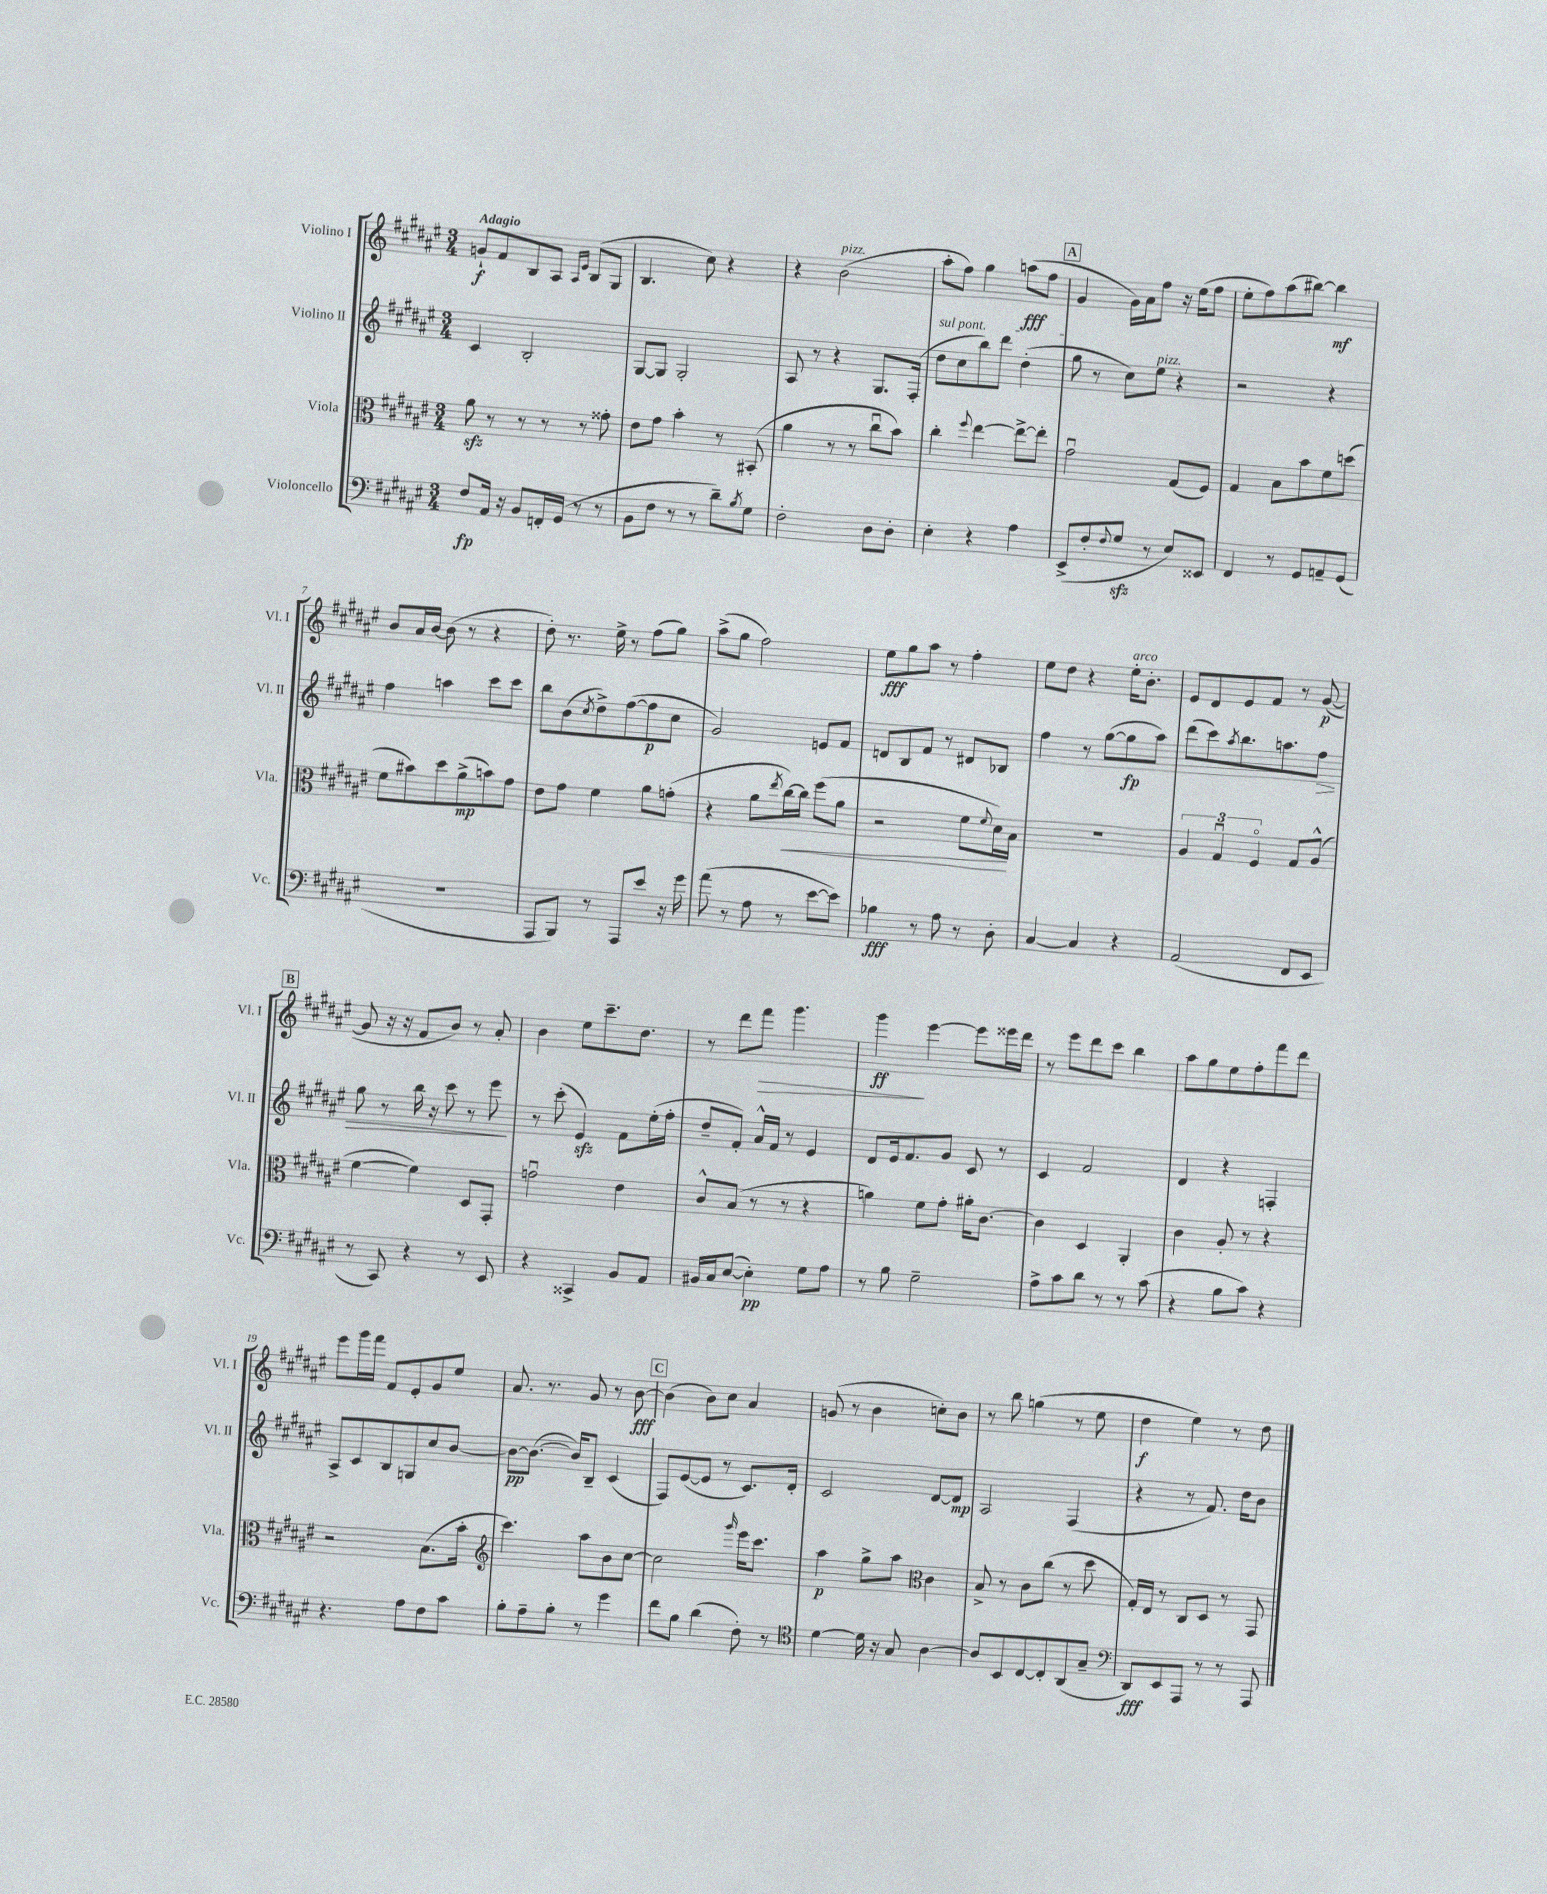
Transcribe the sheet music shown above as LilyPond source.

<<
\new StaffGroup <<
\new Staff = "s0" \with { instrumentName = "Violino I" shortInstrumentName = "Vl. I" } {
    \clef treble \key fis \major \numericTimeSignature \time 3/4 \tempo "Adagio"
    g'8-!\f fis'8 b8 ais8 \grace { ais16 eis'16 } b8( gis8 |
    b4. cis''8) r4 |
    r4 b'2^\markup { \italic "pizz." }( |
    ais''8-. fis''8) gis''4 a''8\fff( fis''8 |
    \mark \markup { \box "A" } gis'4 gis'16) ais'16 fis''8 r16 eis''16( fis''8 |
    eis''8-. fis''8) ais''8( bis''8~) bis''4\mf |
    b'8 ais'16 b'16~ b'8( r8 r4 |
    dis''8-.) r8. eis''16-> r8 fis''8( gis''8) |
    ais''8->( gis''8 fis''2) |
    eis''8\fff gis''8 ais''8 r8 fis''4-. |
    eis''8 dis''8 r4 eis''16-.^\markup { \italic "arco" } b'8.-. |
    eis'8 dis'8 eis'8 fis'8 r8 gis'8~\p( |
    \mark \markup { \box "B" } gis'8 r16 r16 fis'8 b'8) r8 ais'8-. |
    b'4 eis''8 cis'''8.-- dis''8. |
    r8 dis'''8 fis'''8\> gis'''4. |
    gis'''4\ff\! eis'''4~ eis'''8 eisis'''16 dis'''16 |
    r8 eis'''8 dis'''8 cis'''8 b''4 |
    ais''8 gis''8 eis''8 fis''8-. fis'''8 dis'''8 |
    eis'''8 gis'''16 fis'''16 fis'8 eis'8-. gis'8 eis''8 |
    ais'8. r8. gis'8 r8 b'8~\fff |
    \mark \markup { \box "C" } b'4( b'8) cis''8 ais'4 |
    g'8( r8 b'4 c''8-.) b'8 |
    r8 b''8 g''4( r8 eis''8 |
    dis''4\f eis''4) r8 dis''8 \bar "|." |
}
\new Staff = "s1" \with { instrumentName = "Violino II" shortInstrumentName = "Vl. II" } {
    \clef treble \key fis \major \numericTimeSignature \time 3/4
    cis'4 b2-. |
    gis8~ gis8 gis2-. |
    ais8 r8 r4 gis8. fis16-.( |
    \once \override TextSpanner.bound-details.left.text = \markup { \italic "sul pont." } dis''8\startTextSpan cis''8 b''8) dis'''8 dis''4-.( |
    \mark \markup { \box "A" } gis''8\stopTextSpan r8 cis''8) eis''8^\markup { \italic "pizz." } r4 |
    r2 r4 |
    fis''4 a''4 cis'''8 cis'''8 |
    b''8 b'8( \acciaccatura { cis''8 } dis''8->) fis''8~( fis''8\p cis''8 |
    gis'2) e'8 fis'8 |
    d'8 b8 fis'8 r8 dis'8 bes8 |
    fis''4 r8 gis''8~( gis''8\fp ais''8) |
    dis'''8( cis'''8) \acciaccatura { ais''8 } b''8. a''8. fis''8\> |
    \mark \markup { \box "B" } gis''8 r8 b''16 r16 cis'''8 r8 eis'''8\! |
    r8 cis'''8-.( eis'4\sfz) fis'8 eis''16-.( fis''16-. |
    dis''8-- fis'8-.) ais'16-^ fis'16 r8 eis'4 |
    dis'8 eis'16 fis'8. gis'8 cis'8 r8 |
    cis'4 fis'2 |
    dis'4 r4 f4-. |
    ais8-> cis'8 b8 g8 cis''8 b'8~ |
    b'8~\pp b'8.~( b'16) b8-- cis'4( |
    \mark \markup { \box "C" } fis8) eis'8~( eis'8 r8 cis'8.) dis'16-. |
    cis'2 dis'8~ dis'8\mp |
    ais2 fis4( |
    r4 r8 fis'8.) dis''16 b'8 \bar "|." |
}
\new Staff = "s2" \with { instrumentName = "Viola" shortInstrumentName = "Vla." } {
    \clef alto \key fis \major \numericTimeSignature \time 3/4
    ais'8\sfz r8 r8 r8 r8 gisis'8-. |
    eis'8 gis'8 b'4-. r8 bis,8-.( |
    ais'4 r8 r8 cis''8\downbow b'8) |
    cis''4-. \appoggiatura { fis''8 } eis''4~ eis''8~-> eis''8-. |
    \mark \markup { \box "A" } gis'2\downbow gis8( fis8) |
    gis4 b8 b'8 fis'8 d''8( |
    fis'8 bis'8) dis''8 ais'8->\mp( b'8) gis'8 |
    eis'8 gis'8 fis'4 ais'8 g'8-.( |
    r4 ais'8 \acciaccatura { eis''8 } cis''16~\<) cis''16 fis''8( ais'8 |
    r2 fis'8 \appoggiatura { fis'8 } dis'16\!) b16 |
    R2. |
    \tuplet 3/2 { ais4 gis4\downbow fis4\flageolet } gis8 ais8-^( |
    \mark \markup { \box "B" } fis'4~ fis'4) dis8 gis,8-. |
    g'2\downbow eis'4 |
    cis'8-^ b8( r8 r8 r4 |
    a'4) fis'8 gis'8-. ais'16-. cis'8.~ |
    cis'4 dis4 ais,4-. |
    cis'4 ais8-. r8 r4 |
    r2 b8.( b'16-. |
    \clef treble cis'''4.) ais''8 b'8 cis''8~ |
    \mark \markup { \box "C" } cis''2 \grace { gis'''16 } eis'''16 cis'''8. |
    ais''4\p gis''8-> ais''8 \clef alto cis'4 |
    b8-> r8 cis'8 cis''8( r8 dis''8 |
    gis16-.) eis16 r8 cis8 dis8 r8 gis,8 \bar "|." |
}
\new Staff = "s3" \with { instrumentName = "Violoncello" shortInstrumentName = "Vc." } {
    \clef bass \key fis \major \numericTimeSignature \time 3/4
    fis8\fp ais,16 r16 b,8 f,16-. gis,16( r8 r8 |
    b,8 fis8 r8 r8 dis'8--) \acciaccatura { b8 } gis8 |
    fis2-. dis8 dis8-. |
    eis4-. r4 ais4 |
    \mark \markup { \box "A" } eis,8->( fis8-. \appoggiatura { fis8 } gis8\sfz r8 eis8) eisis,8 |
    fis,4 r8 gis,8 a,8-- gis,8( |
    R2. |
    ais,,8 b,,8) r8 ais,,8 eis'8 r16 gis'16 |
    ais'8( r8 ais8 r8 eis'8~ eis'8) |
    bes4\fff r8 ais8 r8 dis8-. |
    cis4~ cis4 r4 |
    ais,2( fis,8 eis,8 |
    \mark \markup { \box "B" } r8 cis,8) r4 r8 eis,8 |
    r4 cisis,4-> b,8 ais,8 |
    bis,16 cis16 eis8~( eis4-.\pp) gis8 ais8 |
    r8 b8 gis2-- |
    ais8-> cis'8 dis'8 r8 r8 cis'8( |
    r4 b8 cis'8) r4 |
    r4. ais8 fis8 cis'8 |
    b8-. ais8-- b8-. r8 gis'4 |
    \mark \markup { \box "C" } fis'8 b8 dis'4( fis8-.) r8 |
    \clef tenor dis'4~ dis'16 r16 gis8 ais4~ |
    ais8 b,8 cis8~ cis8-. ais,8( gis8-- |
    \clef bass dis,8\fff) eis,8 ais,,8 r8 r8 ais,,8 \bar "|." |
}
>>
>>
